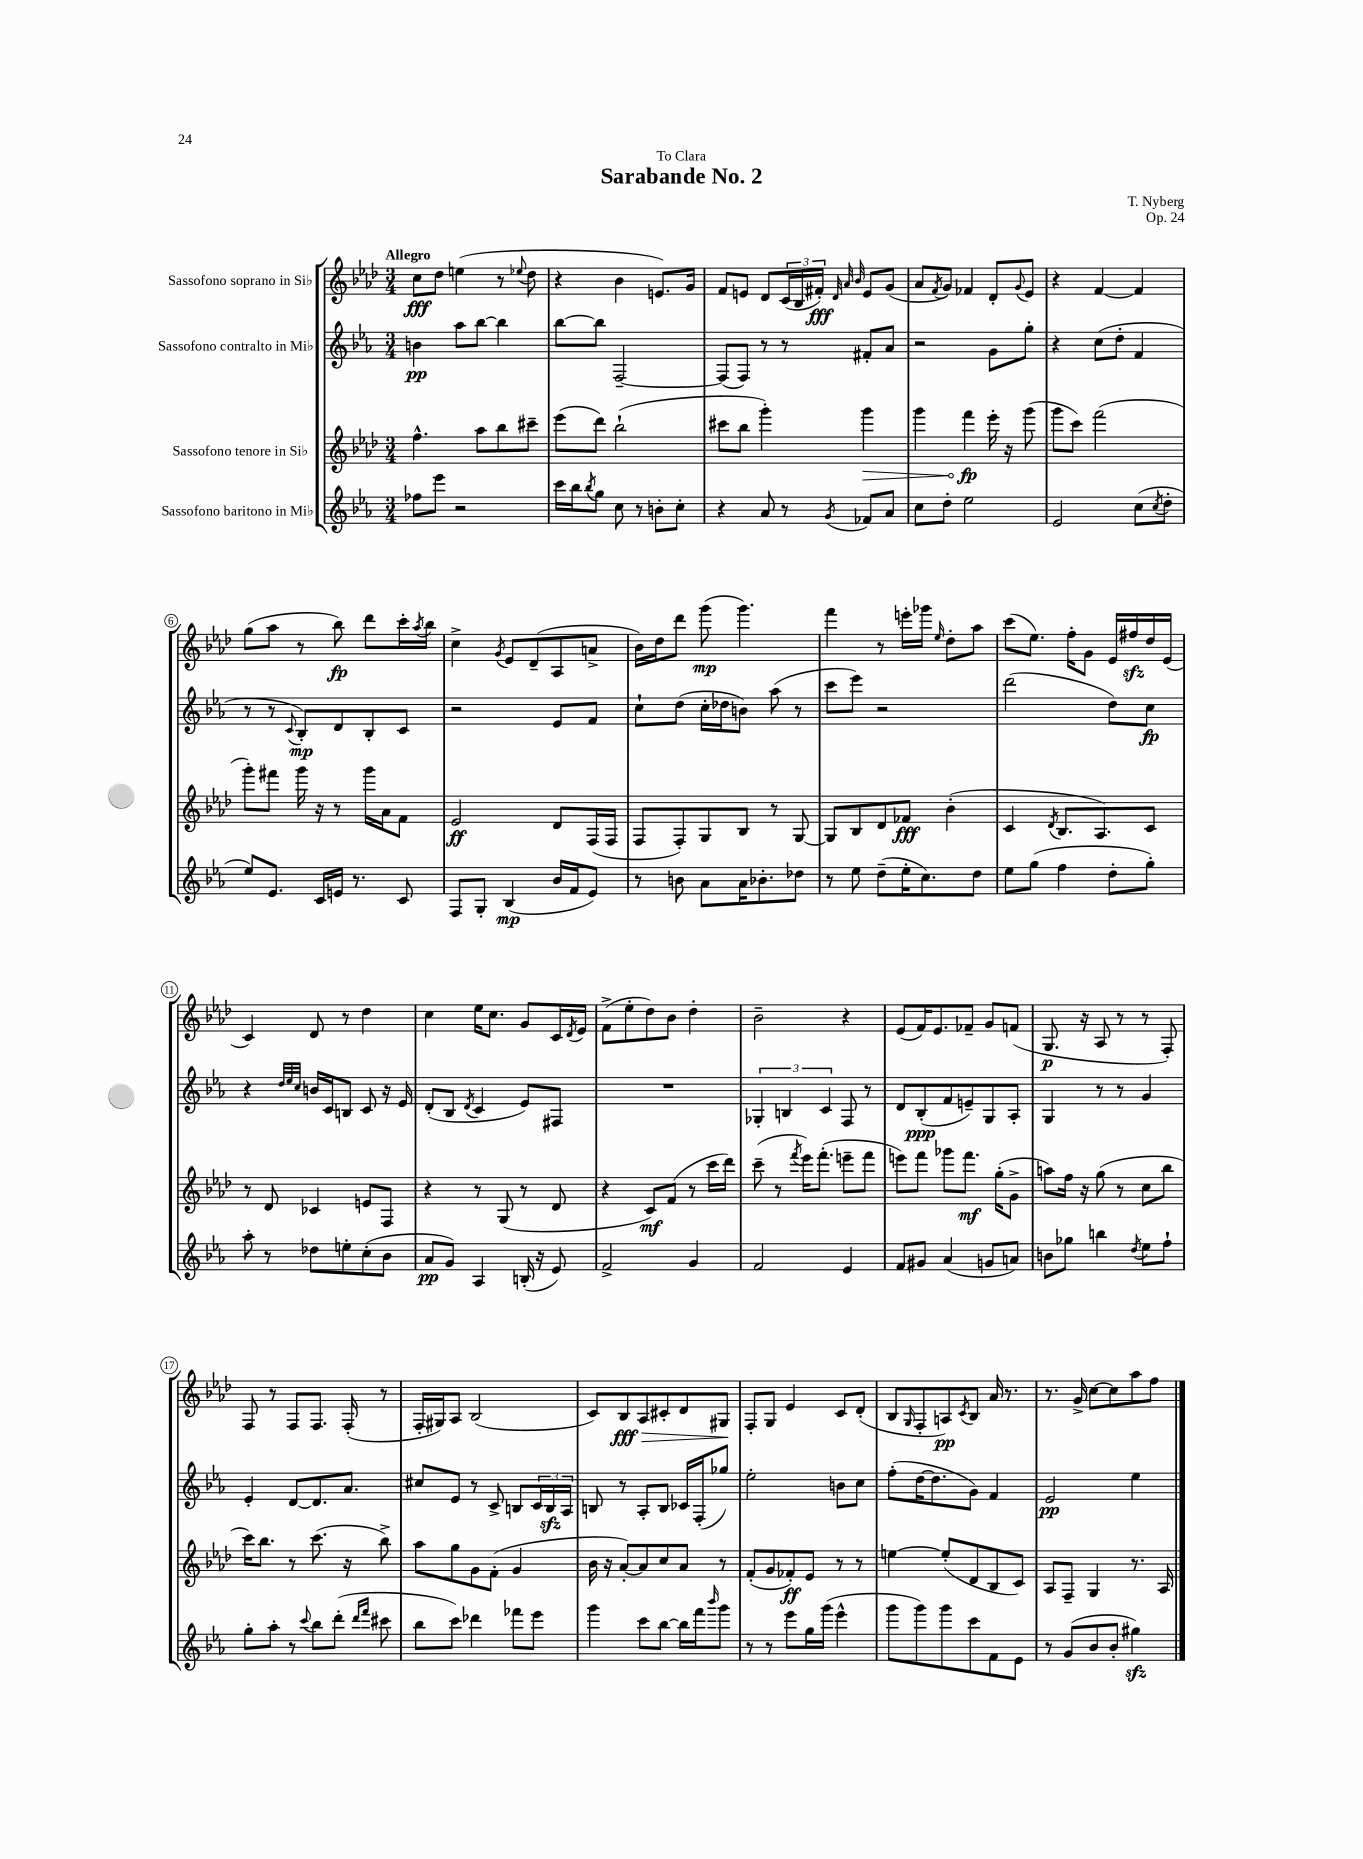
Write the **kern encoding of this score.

**kern	**kern	**kern	**kern
*staff4	*staff3	*staff2	*staff1
*clefG2	*clefG2	*clefG2	*clefG2
*k[b-e-a-]	*k[b-e-a-d-]	*k[b-e-a-]	*k[b-e-a-d-]
*M3/4	*M3/4	*M3/4	*M3/4
8ff-	4.ff^^	4b	8cc
8eee-	.	.	8dd-
2r	.	8aa-	(4ee
.	8aa-	[8bb-	.
.	8bb-	4bb-]	8r
.	.	.	8qqee-
.	8ccc#~	.	8dd-
=	=	=	=
16ccc	(8eee-	[8bb-	4r
16bb-	.	.	.
8qbb-	.	.	.
8gg	8ddd-)	8bb-]	.
8cc	(2bb-`	[2F~	4b-
8r	.	.	.
8b'	.	.	8.e)
8cc'	.	.	.
.	.	.	16g
=	=	=	=
4r	8ccc#	(8F]	8f
.	8bb-	8F)	8e
8a-	4ggg')	8r	8d-
8r	.	8r	(24c
.	.	.	24B-
.	.	.	24f#')
.	.	.	32qqd-
.	.	.	32qqa-
8qg	.	.	32qqb-
8f-	4ggg	8f#'	8e
8a-	.	8a-	(8g
=	=	=	=
8cc	4ggg	2r	8a-
.	.	.	8qf
8dd'	.	.	8g)
2ee-	4fff	.	4f-
.	16eee-'	8g	8d-'
.	16r	.	.
.	.	.	8qqg
.	(8ggg	8gg'	8e-
=	=	=	=
2e-	8ggg	4r	4r
.	8ccc)	.	.
.	(2fff	(8cc	[4f
.	.	8dd'	.
(8cc	.	4f	4f]
8qcc	.	.	.
8dd'	.	.	.
=	=	=	=
8ee-)	8ggg')	8r	(8gg
8.e-	8fff#	8r	8aa-
.	.	8qqc	.
.	16ggg	8B-')	8r
16c	16r	.	.
16e	8r	8d	8bb-)
8.r	.	.	.
.	16ggg	8B-'	8ddd-
.	16a-	.	.
8c	8f	8c	16ccc'
.	.	.	8qaa-
.	.	.	16bb-
=	=	=	=
8F	2e-	2r	4cc^
8G'	.	.	.
.	.	.	8qg
(4B-	.	.	8e-
.	.	.	(8d-~
16b-	8d-	8e-	8A-
16f	.	.	.
8e-)	(16F	8f	8a^
.	16F	.	.
=	=	=	=
8r	8F	8cc`	16b-)
.	.	.	16dd-
8b	8F')	(8dd	8ddd-
8a-	8G	16cc'	(8ggg
.	.	16dd-	.
16a-	8B-	8b)	4.ggg)
8.b-'	.	.	.
.	8r	(8aa-	.
8dd-	[8G	8r	.
=	=	=	=
8r	8G]	8ccc	4fff
8ee-	8B-	8eee-)	.
(8dd~	8d-	2r	8r
16ee-'	8f-	.	16eee'
8.cc)	.	.	16ggg-
.	.	.	16qqee-
.	(4b-'	.	8dd-'
8dd	.	.	8aa-
=	=	=	=
8ee-	4c	(2ddd	(8ccc
(8gg	.	.	8.ee-)
.	8qd-	.	.
4ff	8.B-	.	.
.	.	.	16ff'
.	.	.	8g
.	8.A-)	.	.
8dd'	.	8dd)	16e-
.	.	.	16ff#
8gg')	8c	8cc	16dd-
.	.	.	(16e-
=	=	=	=
8aa-'	8r	4r	4c)
8r	8d-	.	.
.	.	32qqdd	.
.	.	32qqee-	.
.	.	32qqcc	.
8dd-	4c-	16b	8d-
.	.	16c	.
8ee'	.	8B	8r
(8cc'	8e	8c	4dd-
8b-	8F	16r	.
.	.	16e-	.
=	=	=	=
8a-	4r	(8d'	4cc
8g)	.	8B-	.
.	.	8qd	.
4A-	8r	4c	16ee-
.	.	.	8.cc
.	(8G	.	.
(16B'	8r	8e-)	8g
16r	.	.	.
8e-)	8d-	8F#	16c
.	.	.	8qd-
.	.	.	16e-
=	=	=	=
2f^	4r	2.r	(8f^
.	.	.	8ee-'
.	8c)	.	8dd-)
.	(8f	.	8b-
4g	8r	.	4dd-'
.	16ccc	.	.
.	16ddd-)	.	.
=	=	=	=
2f	(8ccc~	6G-'	2b-~
.	8r	.	.
.	.	6B	.
.	8qfff	.	.
.	16eee-)	.	.
.	(8.fff'	.	.
.	.	6c	.
4e-	8eee~	8F	4r
.	8fff	8r	.
=	=	=	=
8f	8eee)	8d	(8e-
8g#	8fff	(8B-'	16f)
.	.	.	8.e-
(4a-	8ggg-	8f	.
.	8.fff	8e~)	8f-~
8g	.	8G	8g
.	(16gg'	.	.
8a)	8g^	8A-'	(8f
=	=	=	=
8b	8aa)	4G	8.G
8gg-	16ff	.	.
.	16r	.	16r
4bb	(8gg	8r	8A-
.	8r	8r	8r
8qdd	.	.	.
8ee-	8cc	4g	8r
8ff`	8bb-	.	8F')
=	=	=	=
8gg'	16ccc)	4e-'	8F
.	8.bb-	.	.
8aa-'	.	.	8r
8r	8r	[8d	8F
8qqccc	.	.	.
8bb-	(8.ccc	8.d]	8.F
(8ddd'	.	.	.
.	16r	8.a-	(16F'
16qqddd	.	.	.
16qqfff	.	.	.
8ccc#	8bb-^)	.	8r
=	=	=	=
8bb-	8aa-	8cc#	16F'
.	.	.	16G#)
8ccc)	8gg	8e-	8A-
4ddd-	8g	8r	(2B-
.	(8f'	8c^	.
8fff-	4g	8B	.
8eee-	.	24c	.
.	.	24B	.
.	.	24A-	.
=	=	=	=
4ggg	16b-	8B	8c)
.	16r	.	.
.	[8a-')	8r	8B-
8ccc	8a-]	8A-'	8A-
[8bb-	8cc	8B	8c#'
16bb-]	8a-	16c-	8d-
16fff	.	(16F'	.
16qqbbb-	.	.	.
8ggg	8r	8gg-)	8G#
=	=	=	=
8r	(8f'	2ee-'	8F'
8r	8g	.	8G
8eee-	8f-')	.	4e-
16gg	8e-	.	.
(16ggg	.	.	.
4eee-^^	8r	8b	8c
.	8r	8cc	(8d-'
=	=	=	=
8ggg	[4ee	(8ff'	8B-
.	.	.	16qqG
8ggg)	.	[16dd	8F'
.	.	8.dd]	.
8ggg	(8ee']	.	8A)
.	.	.	8qc
8ccc	8d-	8g)	8B-
8f	8B-	4f	16a-
.	.	.	8.r
8e-	8c)	.	.
=	=	=	=
8r	8A-	2e-	8.r
(8g	8F~	.	.
.	.	.	16g^
8b-	4G	.	[8cc
8b-'	.	.	8cc]
4gg#)	8.r	4ee-	8aa-
.	.	.	8ff
.	16A-	.	.
==	==	==	==
*-	*-	*-	*-
